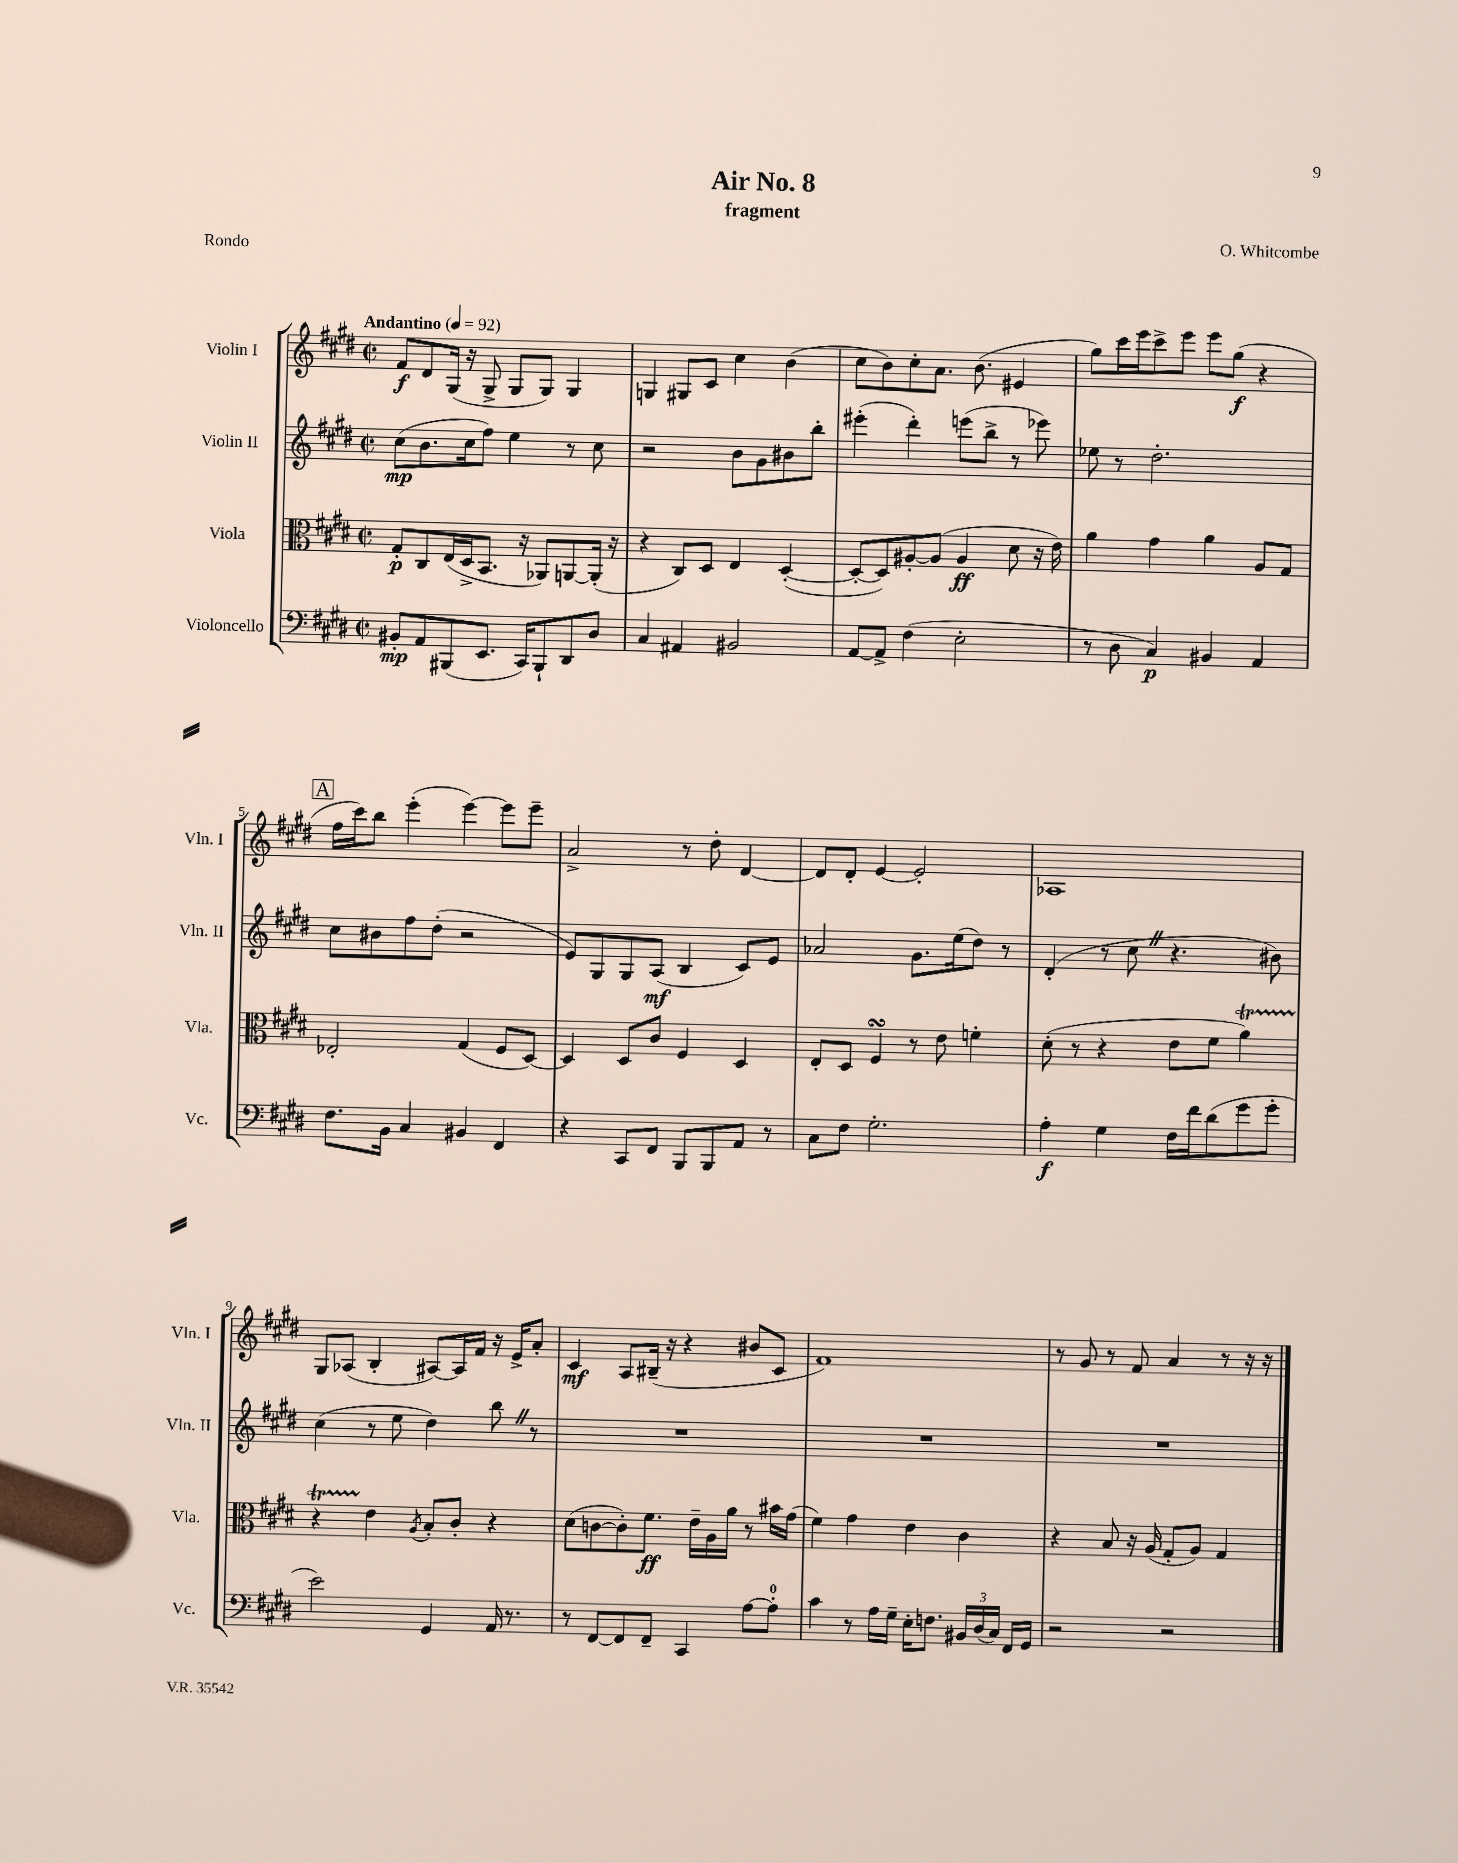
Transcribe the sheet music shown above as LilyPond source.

\header { title = "Air No. 8" composer = "O. Whitcombe" subtitle = "fragment" piece = "Rondo" }
<<
\new StaffGroup <<
\new Staff = "s0" \with { instrumentName = "Violin I" shortInstrumentName = "Vln. I" } {
    \clef treble \key e \major \defaultTimeSignature \time 2/2 \tempo "Andantino" 4 = 92
    \autoBeamOff fis'8[\f dis'8 gis16]( r16 gis8-> gis8[ gis8]) gis4 |
    g4 gis8[ cis'8] cis''4 b'4( |
    cis''8[ b'8) cis''8-. a'8.] b'8.( eis'4 |
    gis''8[) cis'''16 e'''16 cis'''8-> e'''8] e'''8[ gis''8]\f( r4 |
    \mark \markup { \box "A" } fis''16[ cis'''16) b''8] e'''4-.( e'''4~) e'''8[ e'''8]-- |
    a'2-> r8 dis''8-. dis'4~ |
    dis'8[ dis'8]-. e'4~ e'2-. |
    aes1 |
    gis8[ aes8]( b4-. ais8[~) ais16 fis'16] r16 e'16[-> a'8]-. |
    cis'4\mf a8[ bis16]--( r16 r4 bis'8[ cis'8] |
    fis'1) |
    r8 gis'8 r8 fis'8 a'4 r8 r16 r16 \bar "|." |
}
\new Staff = "s1" \with { instrumentName = "Violin II" shortInstrumentName = "Vln. II" } {
    \clef treble \key e \major \defaultTimeSignature \time 2/2
    \autoBeamOff cis''8[\mp( b'8. cis''16 fis''8]) e''4 r8 cis''8 |
    r2 b'8[ gis'8 bis'8 b''8]-. |
    eis'''4-.( dis'''4-.) e'''8[( b''8]-> r8 ees'''8) |
    ees''8 r8 dis''2.-. |
    \mark \markup { \box "A" } cis''8[ bis'8 fis''8 dis''8]-.( r2 |
    e'8[) gis8 gis8 a8]\mf( b4 cis'8[) e'8] |
    aes'2 gis'8.[ e''16( dis''8]) r8 |
    dis'4-.( r8 cis''8 \once \override BreathingSign.text = \markup { \musicglyph "scripts.caesura.straight" } \breathe r4. bis'8) |
    cis''4( r8 e''8 dis''4) b''8 \once \override BreathingSign.text = \markup { \musicglyph "scripts.caesura.straight" } \breathe r8 |
    R1 |
    R1 |
    R1 \bar "|." |
}
\new Staff = "s2" \with { instrumentName = "Viola" shortInstrumentName = "Vla." } {
    \clef alto \key e \major \defaultTimeSignature \time 2/2
    \autoBeamOff gis8[-.\p cis8 e16( dis16-> b,8.] r16 aes,8[) a,8~ a,16]-.( r16 |
    r4 cis8[) dis8] e4 dis4~-.( |
    dis8[~-. dis8) ais8~-. ais8]( ais4\ff dis'8 r16 e'16) |
    a'4 gis'4 a'4 a8[ gis8] |
    \mark \markup { \box "A" } ees2-. gis4( fis8[ dis8]~) |
    dis4 dis8[ cis'8] fis4 dis4 |
    e8[-. dis8] fis4\turn r8 e'8 f'4-. |
    dis'8-.( r8 r4 e'8[ fis'8] a'4\startTrillSpan) |
    r4 e'4\stopTrillSpan \acciaccatura { a8 } b8[-. cis'8]-. r4 |
    dis'8[( c'8~ c'8-.) fis'8.]\ff e'16[-- a16 a'16] r8 bis'16[ gis'16]( |
    fis'4) gis'4 e'4 cis'4 |
    r4 b8 r16 a16( gis8[-. a8]) gis4 \bar "|." |
}
\new Staff = "s3" \with { instrumentName = "Violoncello" shortInstrumentName = "Vc." } {
    \clef bass \key e \major \defaultTimeSignature \time 2/2
    \autoBeamOff bis,8[-.\mp a,8 bis,,8( e,8.] cis,16[) bis,,8-! dis,8 dis8] |
    cis4 ais,4 bis,2 |
    a,8[~ a,8]-> fis4( e2-. |
    r8 dis8 cis4\p) bis,4 a,4 |
    \mark \markup { \box "A" } fis8.[ b,16] cis4 bis,4 fis,4 |
    r4 cis,8[ fis,8] b,,8[ b,,8 a,8] r8 |
    cis8[ fis8] gis2.-. |
    a4-.\f gis4 fis16[ fis'16 dis'8( gis'8 gis'8]-. |
    e'2) gis,4 a,16 r8. |
    r8 fis,8[~ fis,8 fis,8]-- cis,4 a8[~ a8]-0-. |
    cis'4 r8 a16[ gis16]-- e16[-. f8.] \tuplet 3/2 { bis,16[ dis16( cis16]) } fis,16[ gis,16] |
    r2 r2 \bar "|." |
}
>>
>>
